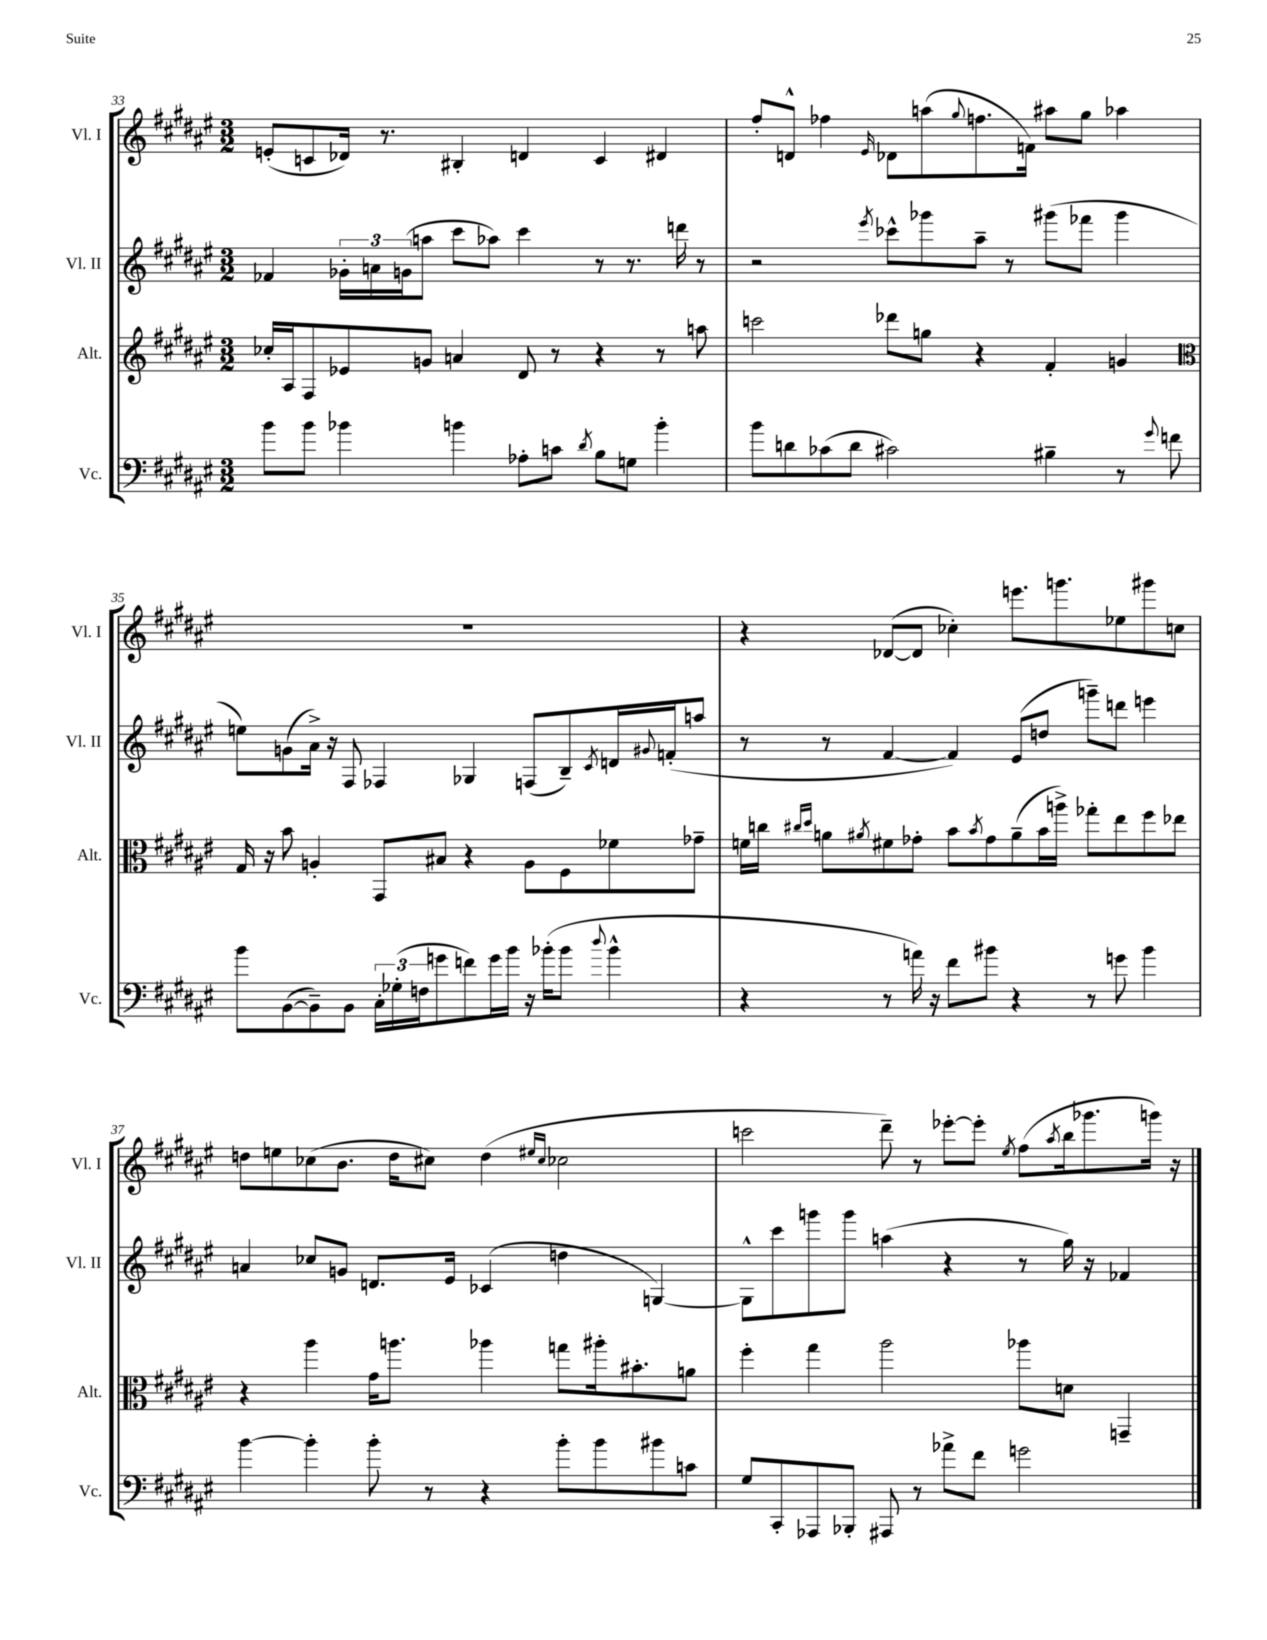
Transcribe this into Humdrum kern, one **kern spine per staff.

**kern	**kern	**kern	**kern
*staff4	*staff3	*staff2	*staff1
*clefF4	*clefG2	*clefG2	*clefG2
*k[f#c#g#d#a#e#]	*k[f#c#g#d#a#e#]	*k[f#c#g#d#a#e#]	*k[f#c#g#d#a#e#]
*M3/2	*M3/2	*M3/2	*M3/2
8b\L	16cc-'/LL	4f-/	(8e'/L
.	16A#/J	.	.
8b\J	8F#/	.	8c/
4b-\	8e-/	24g-'\LL	16d-/Jk)
.	.	24a\	.
.	.	.	8.r
.	.	(24g\J	.
.	8g/J	8aa\J	.
4b\	4a/	8ccc#\L	4B#'/
.	.	8aa-\J)	.
8A-'\L	8d#/	4ccc#\	4d/
8c\J	8r	.	.
8qd#/	.	.	.
8B\L	4r	8r	4c/
8G\J	.	8.r	.
4b'\	8r	.	4d#/
.	.	16ddd\	.
.	8aa\	8r	.
=	=	=	=
8b\L	2ccc\	2r	8ff#'/L
8d\	.	.	8d^^/J
(8c-\	.	.	4ff-\
8d\J	.	.	.
.	.	8qeee#/	16qqe#/
2c#\)	8ddd-\L	8ccc-^^\L	8d-\L
.	8gg\J	8ggg-\	(8aa\
.	.	.	8qqgg#/
.	4r	8aa#~\J	8.ff\
.	.	8r	.
.	.	.	16f\Jk)
4B#~\	4f#'/	(8ggg#\L	8aa#\L
.	.	8fff-\J	8gg#\J
8r	4g/	4ggg#\	4aa-\
8qqg#/	.	.	.
8f\	.	.	.
=	=	=	=
*	*clefC3	*	*
8b\L	16G#/	8ee\L)	1.r
.	16r	.	.
([8BB\	8b\	(8g\	.
8BB~\])	4A'/	16a#^\Jk)	.
.	.	16r	.
8BB\J	.	8F#/	.
24C#'\LL	8GG#/L	4F-/	.
(24G-'\	.	.	.
24F\J	.	.	.
8g\	8B#/J	.	.
8f\)	4r	4G-/	.
16g\L	.	.	.
16b\JJ	.	.	.
16r	8A\L	(8F/L	.
(16b-'\LK	.	.	.
8b-\J	8F#\	8B~/)	.
8qqdd#/	.	8qc#/	.
4b-^^\	8f-\	16d/L	.
.	.	8qqg#/	.
.	.	(16f'/J	.
.	8g-~\J	8aa/J	.
=	=	=	=
4r	16f\LL	8r	4r
.	16cc\JJ	.	.
.	16qqcc#/LL	.	.
.	16qqdd#/JJ	.	.
.	8a\L	8r	.
.	8qa#/	.	.
8r	8f#\	[4f#/	([8d-/L
16a\)	8g-'\J	.	8d-/]J
16r	.	.	.
8f#\L	8b\L	4f#/])	4cc-'\)
.	8qb/	.	.
8b#\J	8g-\	.	.
4r	(8a#~\	(8e#/L	8.eee\L
.	16b\L	8dd/J	.
.	16aa^\JJ)	.	8.ggg\
8r	8gg-'\L	8ggg~\L)	.
8g\	8ee#\	8ddd\J	8ee-\
4b#\	8ff#\	4eee\	8ggg#\
.	8ee-\J	.	8cc\J
=	=	=	=
[4b\	4r	4a/	8dd\L
.	.	.	8ee\
4b'\]	4aa#\	8cc-/L	(8cc-\
.	.	8g/J	8.b\J
8b'\	16g#\LK	8.d/L	.
.	8.aa\J	.	16dd\LK
8r	.	.	8cc#\J)
.	.	16e#/Jk	.
4r	4aa-\	(4c-/	(4dd\
.	.	.	16qqee#/LL
.	.	.	16qqcc#/JJ
8b'\L	8gg\L	4dd\	2cc-\
8b\	16aa#'\k	.	.
.	8.b#'\	.	.
8b#\	.	[4G/)	.
8c\J	8a\J	.	.
=	=	=	=
8G#/L	4ff#'\	8G^^\]L	2ccc\
8CC#'/	.	8ccc#\	.
8AAA-/	4gg#\	8ggg\	.
8BBB-'/J	.	8ggg\J	.
8AAA#/	2aa#\	(4aa\	8ddd#~\)
8r	.	.	8r
8a-^\L	.	4r	[8eee-'\L
8f#\J	.	.	8eee-'\]J
.	.	.	8qee#/
2g\	8aa-\L	8r	(8ff#\L
.	.	.	8qaa#/
.	8d\J	16gg#\)	16bb\k
.	.	16r	8.ggg-\
.	4GG~/	4f-/	.
.	.	.	16ggg\Jk)
.	.	.	16r
==	==	==	==
*-	*-	*-	*-
